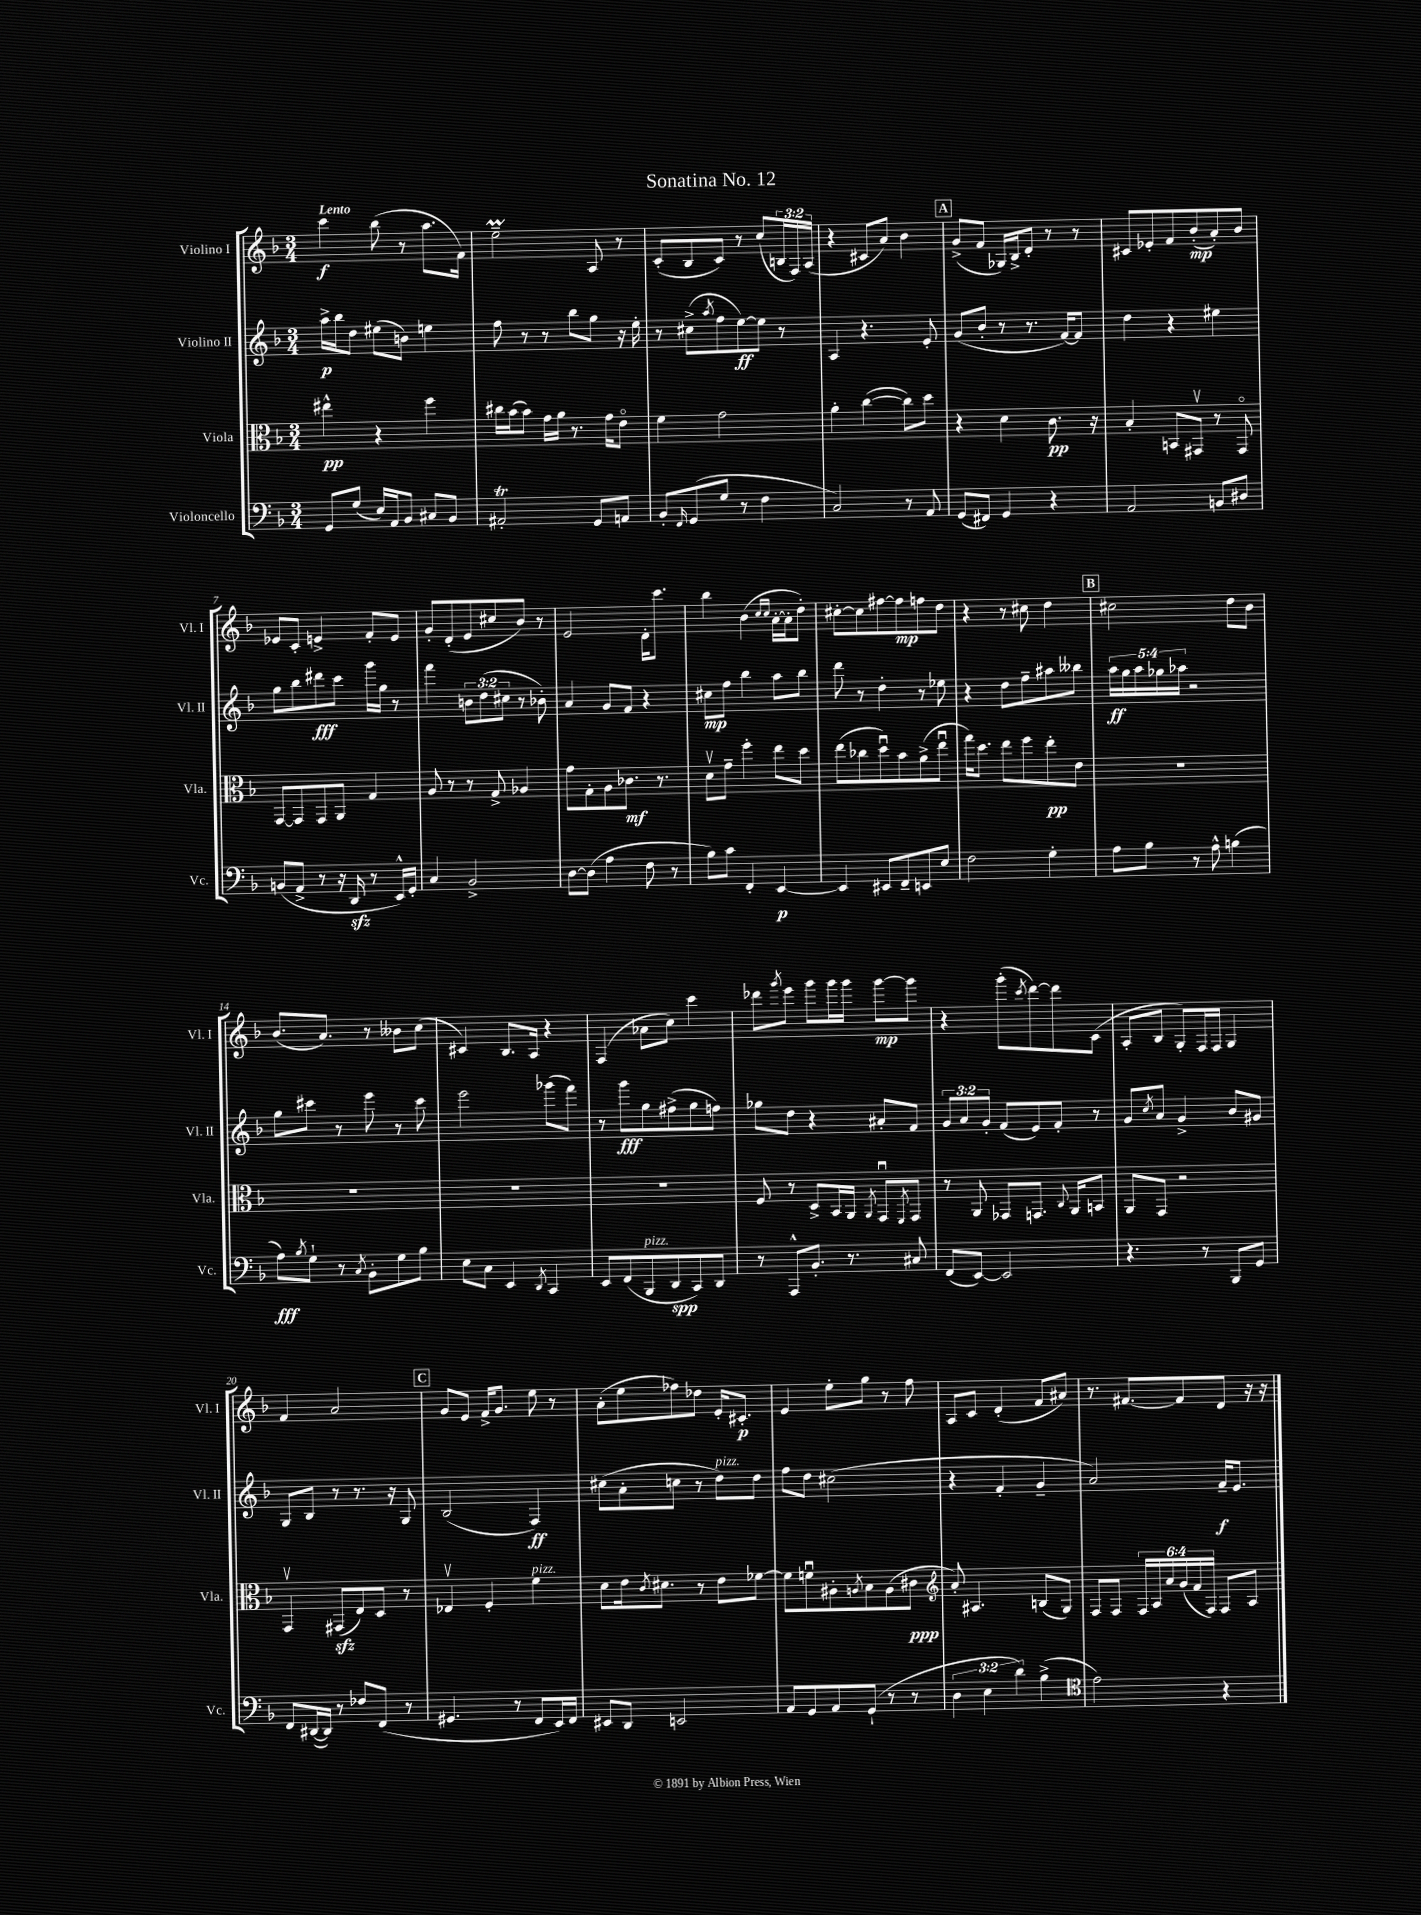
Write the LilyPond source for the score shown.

\header { title = "Sonatina No. 12" }
<<
\new StaffGroup <<
\new Staff = "s0" \with { instrumentName = "Violino I" shortInstrumentName = "Vl. I" } {
    \clef treble \key f \major \numericTimeSignature \time 3/4 \override Staff.TupletNumber.text = #tuplet-number::calc-fraction-text \tempo "Lento"
    c'''4\f bes''8( r8 a''8. f'16) |
    e''2--\prall a8 r8 |
    c'8-.( bes8 c'8) r8 c''8( \tuplet 3/2 { b16 f16) a16( } |
    r4 cis'8 a'8) bes'4 |
    \mark \markup { \box "A" } g'8->( f'8 ges16) bes16-> d'8-. r8 r8 |
    cis'8 ees'8-. f'8 bes'8-.\mp( a'8-.) bes'8 |
    ees'8 c'8-. e'4-> f'8-. e'8 |
    g'8-. d'8-.( e'8 cis''8 bes'8) r8 |
    e'2 d'16-. c'''8. |
    bes''4 bes'4( \grace { c''16 c''16 } a'16~-. a'16-. d''8-.) |
    cis''8~-. cis''8 fis''8~ fis''8\mp f''8 d''8 |
    r4 r8 cis''8 d''4 |
    \mark \markup { \box "B" } cis''2 d''8 bes'8 |
    bes'8.( a'8.) r8 beses'8 c''8( |
    cis'4) bes8. a16 r4 |
    f4( aes'8 c''8) c'''4 |
    des'''8 \acciaccatura { g'''8 } e'''8 g'''8 g'''16 g'''16 g'''8~\mp g'''8 |
    r4 g'''8-.( \acciaccatura { c'''8 } d'''8~) d'''8 c'8( |
    a8-. bes8 g8-.) f16 f16 g4 |
    f'4 a'2 |
    \mark \markup { \box "C" } g'8 e'8 f'16-> g'8. e''8 r8 |
    a'8-.( e''8 fes''8) des''8 e'16-. cis'8.-.\p |
    e'4 e''8-. g''8 r8 f''8 |
    a8 c'8 d'4-.( f'8 ais'8) |
    r8. fis'8.~ fis'8 d'8 r16 r16 \bar "|." |
}
\new Staff = "s1" \with { instrumentName = "Violino II" shortInstrumentName = "Vl. II" } {
    \clef treble \key f \major \numericTimeSignature \time 3/4 \override Staff.TupletNumber.text = #tuplet-number::calc-fraction-text
    a''16->\p bes''16 d''8 eis''8( b'8) e''4 |
    f''8 r8 r8 bes''8 g''8 r16 e''16-. |
    r8 cis''8->( \acciaccatura { a''8 } f''8 e''8~\ff) e''8 r8 |
    a4 r4. e'8-. |
    \mark \markup { \box "A" } g'8( bes'8-. r8 r8. f'16~) f'8 |
    d''4 r4 eis''4 |
    g''8 bes''8 dis'''8\fff c'''8 g'''16 g''16 r8 |
    f'''4 \tuplet 3/2 { b'8 d''8( cis''8 } r8 bes'8-.) |
    a'4 g'8 f'8 r4 |
    cis''8\mp f''8 bes''4 a''8 bes''8 |
    d'''8 r8 d''4-. r8 ees''8 |
    r4 d''8 f''8-- ais''8 beses''8 |
    \mark \markup { \box "B" } \tuplet 5/4 { a''16\ff g''16 a''16 ges''16 aes''16 } r2 |
    g''8 cis'''8 r8 e'''8 r8 cis'''8 |
    e'''2 ges'''8( f'''8) |
    r8 g'''8\fff g''8 fis''8->( g''8 f''8) |
    ges''8 d''8 r4 ais'8-. f'8 |
    \tuplet 3/2 { g'8 a'8 g'8-. } f'8( e'8) f'8-. r8 |
    g'8 \acciaccatura { c''8 } a'8 g'4-> bes'8 gis'8 |
    g8 bes8 r8 r8. r16 g8 |
    \mark \markup { \box "C" } bes2( f4\ff) |
    cis''8( a'8-. c''8 r8 d''8^\markup { \italic "pizz." }) d''8 |
    f''8 d''8 cis''2( |
    r4 f'4-. g'4-- |
    a'2) f'16--\f e'8. \bar "|." |
}
\new Staff = "s2" \with { instrumentName = "Viola" shortInstrumentName = "Vla." } {
    \clef alto \key f \major \numericTimeSignature \time 3/4 \override Staff.TupletNumber.text = #tuplet-number::calc-fraction-text
    eis''4-^\pp r4 f''4 |
    cis''16 bes'16( bes'8) g'16 a'16 r8. g'16 e'8\flageolet |
    f'4 g'2 |
    a'4-. c''4~( c''8) d''8 |
    \mark \markup { \box "A" } r4 d'4 c'8.\pp r16 |
    bes4-. b,8 gis,8\upbow r8 gis,8\flageolet |
    g,8~ g,8 g,8 a,8 g4 |
    a8 r8 r8 g8-> aes4 |
    g'8 g8-. a8 ces'8.\mf r8. |
    d'8\upbow g'8-- f''4-. e''8 d''8 |
    e''8( ces''8 d''8\downbow) bes'8 a'8->( e''8\downbow |
    g''16) d''8. e''8 f''8 e''8-.\pp e'8 |
    \mark \markup { \box "B" } R2. |
    R2. |
    R2. |
    R2. |
    f8 r8 d8-> bes,16 a,16 \acciaccatura { a,8 } g,8\downbow \acciaccatura { f,8 } g,8 |
    r8 a,8 ges,8 g,8. \appoggiatura { c8 } a,16 b,8 |
    a,8 g,8 r2 |
    g,4\upbow gis,8\sfz( e8) d8 r8 |
    \mark \markup { \box "C" } ees4\upbow f4-. f'4^\markup { \italic "pizz." } |
    d'8 e'16 \acciaccatura { c'8 } dis'8. r8 e'8 fes'8~ |
    fes'8 f'8\downbow ais8-. \acciaccatura { a8 } bes8 a8( cis'8\ppp |
    \clef treble a'8-.) ais4. b8( g8) |
    f8 f8 \tuplet 6/4 { f16 a16 a'16 g'16( f'16 f16) } f8 a8 \bar "|." |
}
\new Staff = "s3" \with { instrumentName = "Violoncello" shortInstrumentName = "Vc." } {
    \clef bass \key f \major \numericTimeSignature \time 3/4 \override Staff.TupletNumber.text = #tuplet-number::calc-fraction-text
    g,8 g8( e16) a,16 bes,8 cis8 bes,8 |
    ais,2-.\trill g,8 a,8 |
    bes,8-. \grace { f,16 } g,8( g8 r8 f4 |
    c2) r8 a,8 |
    \mark \markup { \box "A" } g,8( fis,8) g,4 r4 |
    a,2 b,8 dis8 |
    b,8( a,8-> r8 r16 d,16\sfz r8 e,16-^) g,16-. |
    c4 bes,2-> |
    d8~ d8( a4 f8 r8 |
    bes8) c'8 f,4-. e,4~\p |
    e,4 eis,8 f,8-- e,8 e8 |
    f2 g4-. |
    \mark \markup { \box "B" } a8 bes8 r8 a8-^ b4( |
    a8\fff) \acciaccatura { bes8 } g8-! r8 \acciaccatura { c8 } bes,8-. g8 bes8 |
    e8 c8 e,4 \acciaccatura { d,8 } c,4 |
    e,8 f,8( bes,,8^\markup { \italic "pizz." } d,8\spp c,8) d,8 |
    r8 a,,8-^ bes,8.-. r8. cis8 |
    f,8( e,8~) e,2 |
    r4. r8 bes,,8 g,8 |
    f,8 dis,16~( dis,16) r8 fes8 f,8( r8 |
    \mark \markup { \box "C" } gis,4. r8 f,8 e,16) f,16 |
    eis,8 d,8 e,2 |
    a,8 g,8 a,8 g,8-!( r8 r8 |
    \tuplet 3/2 { d4 e4 d'4) } bes4->( |
    \clef tenor e'2) r4 \bar "|." |
}
>>
>>
